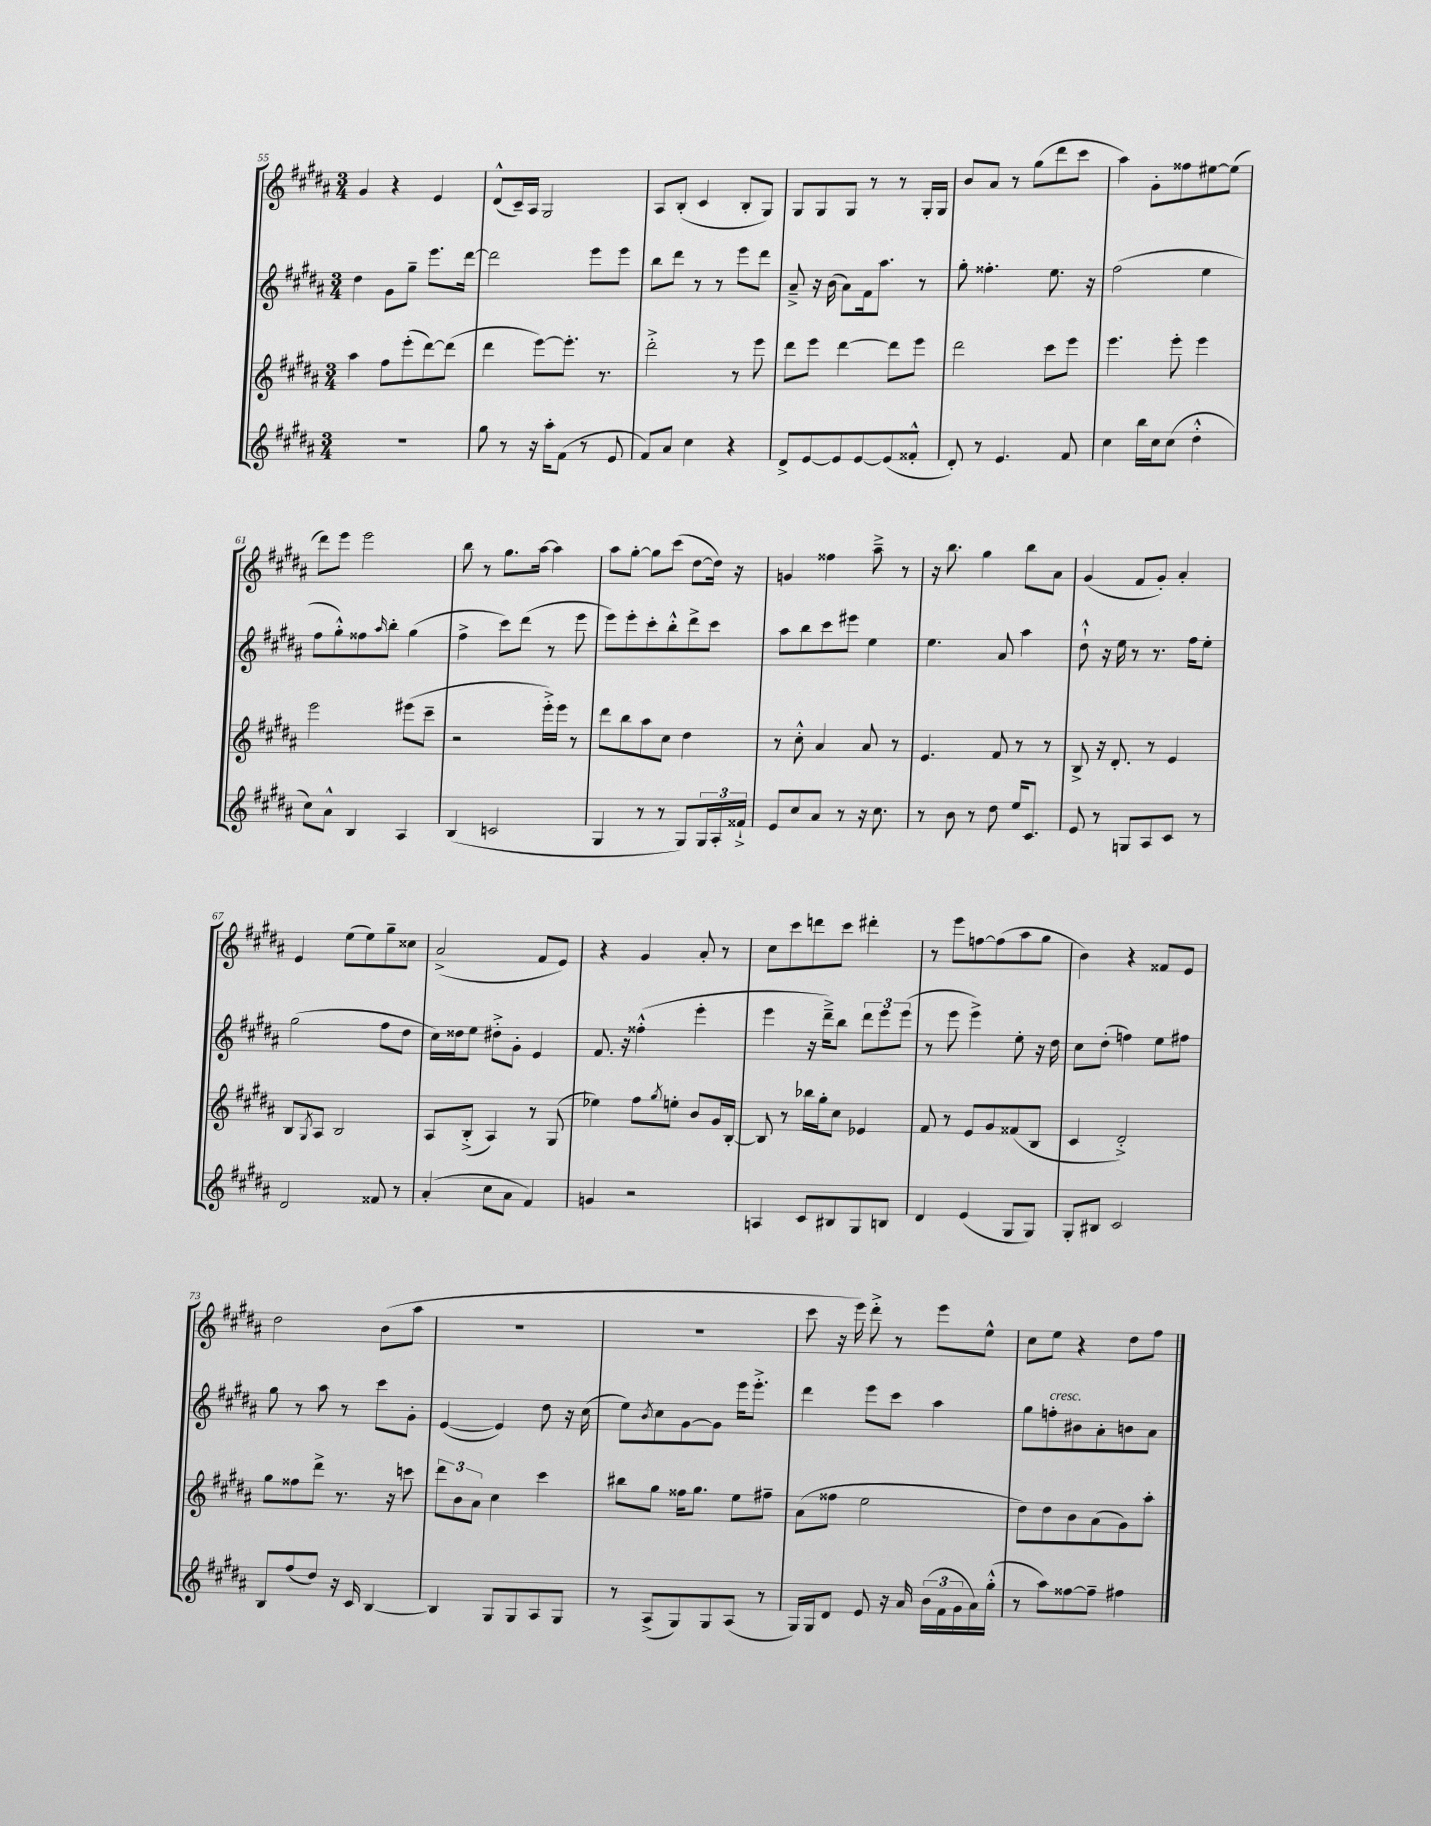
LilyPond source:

<<
\new StaffGroup <<
\new Staff = "s0" {
    \clef treble \key b \major \numericTimeSignature \time 3/4
    gis'4 r4 e'4 |
    dis'8-^( cis'16--) ais16 gis2 |
    ais8 b8-.( cis'4 b8-. gis8) |
    gis8 gis8 gis8 r8 r8 gis16-. gis16 |
    b'8 ais'8 r8 gis''8( dis'''8 cis'''8 |
    ais''4) gis'8-. fisis''8 eis''8~ eis''8( |
    dis'''8) e'''8 e'''2 |
    b''8 r8 gis''8. ais''16~ ais''4 |
    ais''8 gis''8~-. gis''8 cis'''8( dis''8~ dis''16) r16 |
    g'4 fisis''4 ais''8---> r8 |
    r16 b''8. gis''4 b''8 ais'8 |
    gis'4( fis'8 gis'8-.) ais'4-. |
    e'4 e''8( e''8) gis''8-- cisis''8 |
    ais'2->( fis'8 e'8) |
    r4 gis'4 ais'8-. r8 |
    cis''8 cis'''8 d'''8 cis'''8 dis'''4-. |
    r8 e'''8 f''8~ f''8( ais''8 gis''8 |
    b'4) r4 fisis'8 e'8 |
    dis''2 b'8( ais''8 |
    R2. |
    R2. |
    cis'''8 r16 e'''16) dis'''8-.-> r8 e'''8 e''8-^ |
    cis''8 e''8 r4 dis''8 fis''8 \bar "|." |
}
\new Staff = "s1" {
    \clef treble \key b \major \numericTimeSignature \time 3/4
    dis''4 gis'8 gis''8-- e'''8. dis'''16~ |
    dis'''2 e'''8 e'''8 |
    b''8 dis'''8 r8 r8 e'''8 dis'''8 |
    ais'8---> r16 b'16( ais'8) fis'16 ais''8. r8 |
    gis''8-. fisis''4.-. e''8. r16 |
    fis''2( e''4 |
    fis''8 gis''8-.-^) fisis''8 \grace { ais''16 } b''8-. gis''4( |
    fis''4-> cis'''8) dis'''8( r8 e'''8 |
    e'''8) e'''8-. cis'''8-. b''8-.-^ dis'''8-> cis'''8 |
    ais''8 b''8 cis'''8 eis'''8 e''4 |
    e''4. ais'8 ais''4 |
    dis''8-!-^ r16 e''16 r8 r8. fis''16 e''8-. |
    gis''2( fis''8 dis''8 |
    cis''16) disis''16 e''8 dis''8-.-> gis'8-. e'4 |
    fis'8. r16 fisis''4-.-^( e'''4-. |
    e'''4 r16 dis'''16--->) b''8 \tuplet 3/2 { dis'''8 e'''8 e'''8( } |
    r8 e'''8 e'''4->) e''8-. r16 dis''16 |
    cis''8 dis''8-.( f''4) e''8 fis''8 |
    gis''8 r8 ais''8 r8 cis'''8 gis'8-. |
    e'4~( e'4) dis''8 r16 cis''16( |
    e''8) \acciaccatura { b'8 } cis''8 gis'8~ gis'8 e'''16 e'''8.-.-> |
    dis'''4 e'''8 cis'''8 ais''4 |
    gis''8 f''8-.^\markup { \italic "cresc." } bis'8 ais'8-. b'8 ais'8 \bar "|." |
}
\new Staff = "s2" {
    \clef treble \key b \major \numericTimeSignature \time 3/4
    ais''4 fis''8 e'''8-.( dis'''8~) dis'''8( |
    dis'''4 e'''8~) e'''8.-. r8. |
    dis'''2-.-> r8 e'''8 |
    dis'''8 e'''8 dis'''4~ dis'''8 e'''8 |
    dis'''2 cis'''8 e'''8 |
    e'''4. e'''8-. e'''4 |
    e'''2 eis'''8( cis'''8-- |
    r2 e'''16-.->) e'''16 r8 |
    dis'''8 b''8 ais''8 cis''8 dis''4 |
    r8 cis''8-.-^ ais'4 ais'8 r8 |
    e'4. fis'8 r8 r8 |
    b8-> r16 dis'8.-. r8 e'4 |
    b8 \acciaccatura { gis8 } ais8 b2 |
    ais8 b8-.->( ais4) r8 gis8( |
    ees''4) fis''8 \acciaccatura { gis''8 } e''8-. b'8 gis'16 b16~-. |
    b8 r8 bes''16 gis''16-. cis''8 ees'4 |
    fis'8 r8 e'8 gis'8 fisis'8( b8 |
    cis'4 dis'2-.->) |
    gis''8 fisis''8 dis'''8-> r8. r16 c'''8 |
    \tuplet 3/2 { dis'''8 b'8 ais'8 } cis''4 cis'''4 |
    bis''8 gis''8 fisis''16 gis''8. e''8 fis''8-- |
    ais'8( fisis''8 e''2 |
    dis''8) dis''8 b'8 ais'8( gis'8) ais''8-. \bar "|." |
}
\new Staff = "s3" {
    \clef treble \key b \major \numericTimeSignature \time 3/4
    R2. |
    gis''8 r8 r16 ais''16-. fis'8( r8 e'8 |
    fis'8) ais'8 cis''4 r4 |
    dis'8-> e'8~ e'8 e'8~ e'8( fisis'8-.-^ |
    dis'8-.) r8 e'4. fis'8 |
    cis''4 b''16 cis''16 cis''8( dis''4-.-^ |
    cis''8) ais'8-^ b4 ais4 |
    b4( c'2 |
    gis4 r8 r8 gis8) \tuplet 3/2 { gis16 ais16-. fisis'16-!-> } |
    e'8 cis''8 ais'8 r8 r16 cis''8. |
    r8 b'8 r8 dis''8 e''16 cis'8. |
    e'8 r8 g8 ais8 cis'8 r8 |
    dis'2 fisis'8 r8 |
    ais'4-.( cis''8 ais'8 fis'4) |
    g'4 r2 |
    a4 cis'8 bis8 gis8 b8 |
    dis'4 e'4( gis8 gis8) |
    gis8-. bis8 cis'2 |
    b8 fis''8( dis''8) r16 cis'16 b4~ |
    b4 gis8 gis8 ais8 gis8 |
    r8 ais8->( gis8) gis8 ais8( r8 |
    gis16) gis16 dis'8 e'8 r16 ais'16 \tuplet 3/2 { b'16( fis'16 gis'16 } ais'16) gis''16-.-^( |
    r8 ais''8) fisis''8~ fisis''8-- fis''4 \bar "|." |
}
>>
>>
\layout { \context { \Score currentBarNumber = #55 } }
